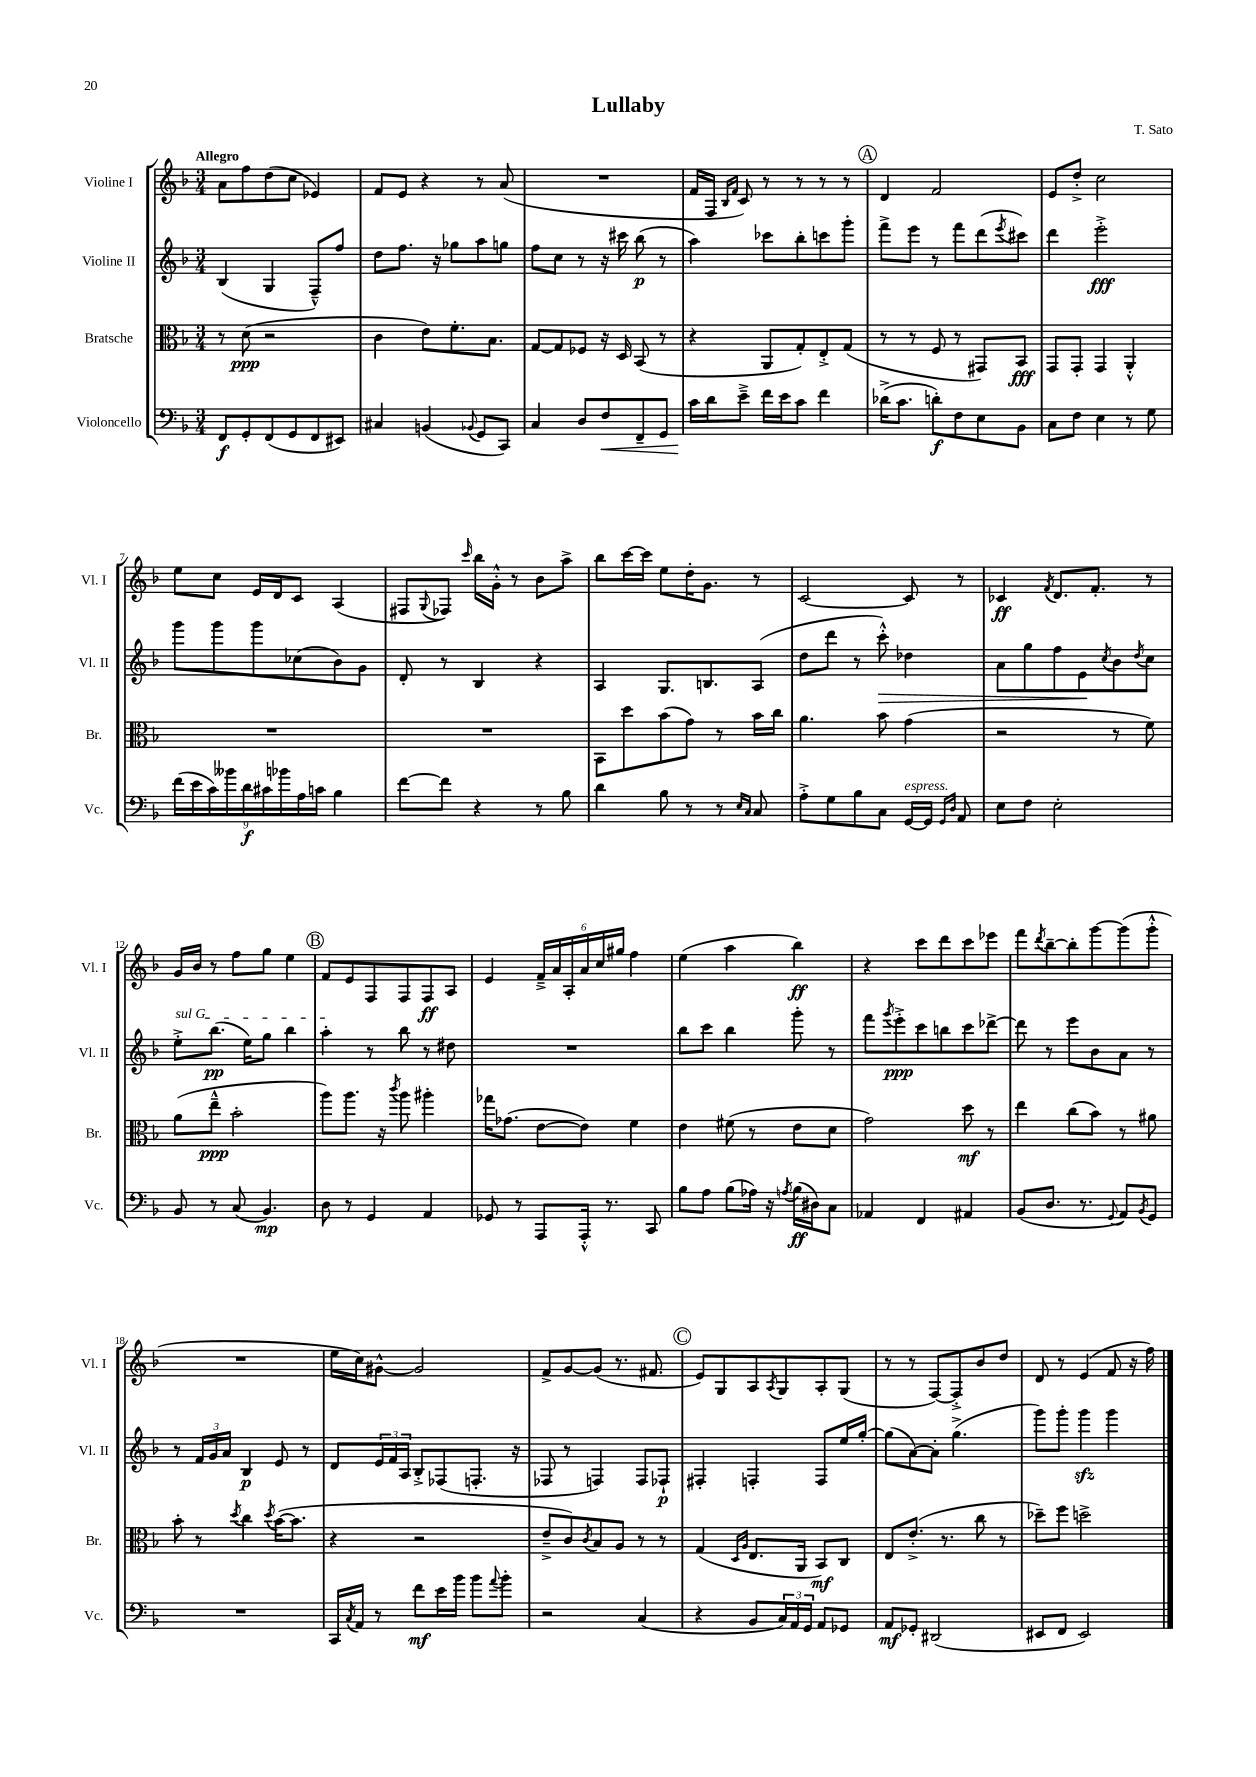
\header { title = "Lullaby" composer = "T. Sato" }
<<
\new StaffGroup <<
\new Staff = "s0" \with { instrumentName = "Violine I" shortInstrumentName = "Vl. I" } {
    \clef treble \key f \major \numericTimeSignature \time 3/4 \tempo "Allegro"
    a'8 f''8 d''8( c''8 ees'4) |
    f'8 e'8 r4 r8 a'8( |
    R2. |
    f'16 f16 \grace { bes16 f'16 } c'8) r8 r8 r8 r8 |
    \mark \markup { \circle "A" } d'4 f'2 |
    e'8 d''8-.-> c''2 |
    e''8 c''8 e'16 d'16 c'8 a4( |
    fis8 \appoggiatura { g8 } fes8) \grace { c'''16 } bes''16 g'16-.-^ r8 bes'8 a''8-> |
    bes''8 c'''16~ c'''16 e''8 d''16-. g'8. r8 |
    c'2~ c'8 r8 |
    ces'4\ff \acciaccatura { f'8 } d'8. f'8.-. r8 |
    g'16 bes'16 r8 f''8 g''8 e''4 |
    \mark \markup { \circle "B" } f'8 e'8 f8 f8 f8\ff a8 |
    e'4 \tuplet 6/4 { f'16---> a'16 a16-. a'16 c''16 gis''16 } f''4 |
    e''4( a''4 bes''4\ff) |
    r4 c'''8 d'''8 c'''8 ees'''8 |
    f'''8 \acciaccatura { d'''8 } bes''8~-- bes''8-. g'''8~ g'''8( g'''8-.-^ |
    R2. |
    e''16 c''16) gis'8~-^ gis'2 |
    f'8-> g'8~ g'8( r8. fis'8. |
    \mark \markup { \circle "C" } e'8) g8 a8 \acciaccatura { a8 } g8 a8-. g8( |
    r8 r8 f8~) f8-.-> bes'8 d''8 |
    d'8 r8 e'4( f'8 r16 f''16) \bar "|." |
}
\new Staff = "s1" \with { instrumentName = "Violine II" shortInstrumentName = "Vl. II" } {
    \clef treble \key f \major \numericTimeSignature \time 3/4
    bes4( g4 f8---^) f''8 |
    d''8 f''8. r16 ges''8 a''8 g''8 |
    f''8 c''8 r8 r16 cis'''16 bes''8\p( r8 |
    a''4) ces'''8 bes''8-. c'''8 g'''8-. |
    \mark \markup { \circle "A" } f'''8-> e'''8 r8 f'''8 d'''8( \acciaccatura { e'''8 } cis'''8) |
    d'''4 e'''2-.->\fff |
    g'''8 g'''8 g'''8 ces''8( bes'8) g'8 |
    d'8-. r8 bes4 r4 |
    a4 g8. b8. a8( |
    d''8 d'''8 r8 c'''8-.-^\>) des''4 |
    a'8 g''8 f''8 e'8\! \acciaccatura { c''8 } bes'8 \acciaccatura { d''8 } c''8 |
    \once \override TextSpanner.bound-details.left.text = \markup { \italic "sul G" } e''8-.->\startTextSpan bes''8.\pp( e''16) g''8 bes''4 |
    \mark \markup { \circle "B" } a''4-.\stopTextSpan r8 bes''8 r8 dis''8 |
    R2. |
    bes''8 c'''8 bes''4 g'''8-. r8 |
    f'''8 \acciaccatura { g'''8 } e'''8-.->\ppp c'''8 b''8 c'''8 des'''8~-> |
    des'''8 r8 e'''8 bes'8 a'8 r8 |
    r8 \tuplet 3/2 { f'16 g'16 a'16 } bes4\p e'8 r8 |
    d'8 \tuplet 3/2 { e'16 f'16 a16 } bes8-.-> fes8( f8.-. r16 |
    fes8 r8 f4) f8 fes8-!\p |
    \mark \markup { \circle "C" } fis4-. f4-. f8 e''16 g''16~-. |
    g''8( a'8~) a'8-. g''4.->( |
    g'''8) g'''8-. g'''4\sfz g'''4 \bar "|." |
}
\new Staff = "s2" \with { instrumentName = "Bratsche" shortInstrumentName = "Br." } {
    \clef alto \key f \major \numericTimeSignature \time 3/4
    r8 d'8\ppp( r2 |
    c'4 e'8) f'8.-. bes8. |
    g8~ g8 fes8 r16 d16 bes,8( r8 |
    r4 a,8 g8-.) e8-.-> g8( |
    \mark \markup { \circle "A" } r8 r8 f8 r8 gis,8) bes,8\fff |
    g,8 g,8-. g,4 a,4-.-^ |
    R2. |
    R2. |
    bes,8 d''8 bes'8( g'8) r8 bes'16 c''16 |
    a'4. bes'8 g'4( |
    r2 r8 f'8) |
    a'8( e''8---^\ppp bes'2-. |
    \mark \markup { \circle "B" } a''8) a''8. r16 \acciaccatura { c'''8 } a''8 ais''4-. |
    ges''16 ges'8.( e'8~ e'8) f'4 |
    e'4 fis'8( r8 e'8 d'8 |
    g'2) d''8\mf r8 |
    e''4 c''8( bes'8) r8 ais'8 |
    bes'8-. r8 \acciaccatura { d''8 } c''4 \acciaccatura { d''8 } bes'16~( bes'8. |
    r4 r2 |
    e'8---> c'8) \acciaccatura { c'8 } bes8 a8 r8 r8 |
    \mark \markup { \circle "C" } g4( \grace { d16 a16 } e8. a,16 bes,8\mf) c8 |
    e8 e'8.-.->( r8. c''8 r8 |
    des''8--) f''8 d''2-> \bar "|." |
}
\new Staff = "s3" \with { instrumentName = "Violoncello" shortInstrumentName = "Vc." } {
    \clef bass \key f \major \numericTimeSignature \time 3/4
    f,8\f g,8-. f,8( g,8 f,8 eis,8) |
    cis4 b,4( \appoggiatura { bes,8 } g,8 c,8) |
    c4 d8 f8\< f,8-- g,8 |
    c'16\! d'16 e'8---> f'16 e'16 c'8 f'4 |
    \mark \markup { \circle "A" } des'16->( c'8. d'8-.\f) f8 e8 bes,8 |
    c8 f8 e4 r8 g8 |
    \tuplet 9/8 { f'16( e'16 c'16) beses'16 d'16\f cis'16 bes'16 a16 c'16 } bes4 |
    f'8~ f'8 r4 r8 bes8 |
    d'4 bes8 r8 r8 \grace { e16 c16 } c8 |
    a8-.-> g8 bes8 c8 g,16~^\markup { \italic "espress." } g,16 \grace { g,16 d16 } a,8 |
    e8 f8 e2-. |
    bes,8 r8 c8( bes,4.\mp) |
    \mark \markup { \circle "B" } d8 r8 g,4 a,4 |
    ges,8 r8 a,,8 a,,16-.-^ r8. c,8 |
    bes8 a8 bes8( aes16) r16 \acciaccatura { a8 } bes16\ff( dis16) c8 |
    aes,4 f,4 ais,4 |
    bes,8( d8. r8. \appoggiatura { g,8 } a,8) \acciaccatura { bes,8 } g,8 |
    R2. |
    c,16 \acciaccatura { c8 } a,16 r8 f'8\mf e'16 bes'16 bes'8 \appoggiatura { a'8 } bes'8-. |
    r2 c4( |
    \mark \markup { \circle "C" } r4 bes,8 \tuplet 3/2 { c16) a,16 g,16 } a,8 ges,8 |
    a,8\mf ges,8-. dis,2( |
    eis,8 f,8 eis,2) \bar "|." |
}
>>
>>
